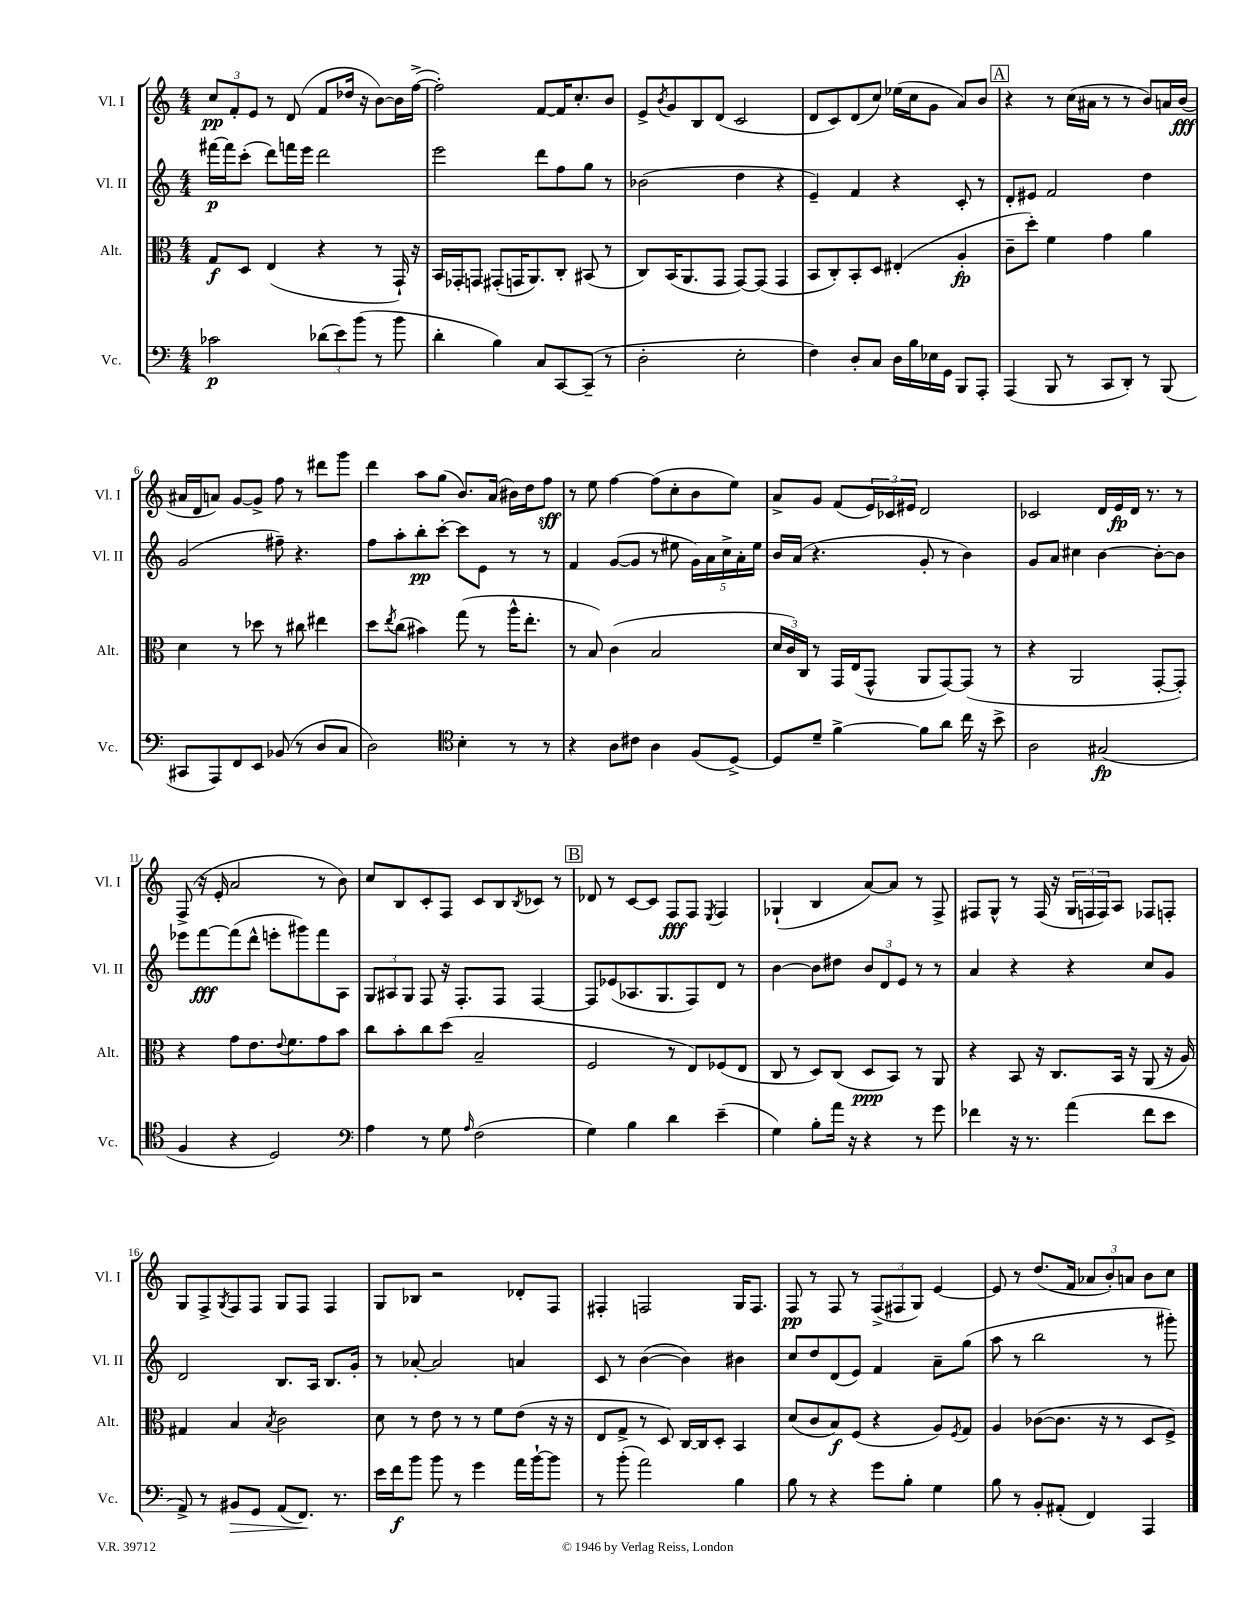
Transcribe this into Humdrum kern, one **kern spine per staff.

**kern	**dynam	**kern	**dynam	**kern	**dynam	**kern	**dynam
*part4	*part4	*part3	*part3	*part2	*part2	*part1	*part1
*staff4	*staff4	*staff3	*staff3	*staff2	*staff2	*staff1	*staff1
*I"Vc.	*	*I"Alt.	*	*I"Vl. II	*	*I"Vl. I	*
*I'Vc.	*	*I'Alt.	*	*I'Vl. II	*	*I'Vl. I	*
*clefF4	*	*clefC3	*	*clefG2	*	*clefG2	*
*k[]	*	*k[]	*	*k[]	*	*k[]	*
*M4/4	*	*M4/4	*	*M4/4	*	*M4/4	*
=1	=1	=1	=1	=1	=1	=1	=1
2c-X\	p	8G/L	f	[16fff#X\LL	p	12cc/L	pp
.	.	.	.	16fff#\J]	.	.	.
.	.	.	.	.	.	12f'/	.
.	.	8D/J	.	(8ccc'\J	.	.	.
.	.	.	.	.	.	12e/J	.
.	.	(4E/	.	8ddd\L)	.	8r	.
.	.	.	.	16fffn\L	.	(8d/	.
.	.	.	.	16eee\JJ	.	.	.
(12d-X\L	.	4r	.	2ddd\	.	8f/L	.
12e\)	.	.	.	.	.	.	.
.	.	.	.	.	.	16dd-X/Jk	.
(12b\J	.	.	.	.	.	.	.
.	.	.	.	.	.	16r	.
8r	.	8r	.	.	.	[8b\L)	.
8b\	.	16GG`/)	.	.	.	16b\L]	.
.	.	16r	.	.	.	([16ff^\JJ	.
=2	=2	=2	=2	=2	=2	=2	=2
4d'\	.	16BB/LL	.	2eee\	.	2ff'\])	.
.	.	16GG-X'/J	.	.	.	.	.
.	.	8GGn/J	.	.	.	.	.
4B\)	.	(8GG#X'/L	.	.	.	.	.
.	.	16GGn/K	.	.	.	.	.
.	.	8.AA/)	.	.	.	.	.
8C/L	.	.	.	8ddd\L	.	[8f/L	.
[8CC/	.	8C'/J	.	8ff\	.	16f/K]	.
.	.	.	.	.	.	8.cc'/	.
(8CC~/J]	.	(8BB#X/	.	8gg\J	.	.	.
8r	.	8r	.	8r	.	8b/J	.
=3	=3	=3	=3	=3	=3	=3	=3
2D'\	.	8C/L)	.	(2b-X\	.	8e^/L	.
.	.	.	.	.	.	8qb/	.
.	.	(16BB/K	.	.	.	8g/	.
.	.	8.AA/	.	.	.	.	.
.	.	.	.	.	.	8B/	.
.	.	8GG/J	.	.	.	(8d/J	.
2E'\	.	[8GG/L)	.	4dd\	.	2c/	.
.	.	(8GG/J]	.	.	.	.	.
.	.	4GG/	.	4r	.	.	.
=4	=4	=4	=4	=4	=4	=4	=4
4F\)	.	8BB/L	.	4e~/)	.	8d/L	.
.	.	8C'/)	.	.	.	8c/)	.
8D'/L	.	8BB'/	.	4f/	.	(8d/	.
8C/J	.	8D/J	.	.	.	8cc/J)	.
16D\LL	.	(4E#X'/	.	4r	.	(16ee-X\LL	.
16B\	.	.	.	.	.	16cc\J	.
16E-X\	.	.	.	.	.	8g\J	.
16GG\JJ	.	.	.	.	.	.	.
8BBB/L	.	4A'/	fp	8c'/	.	8a/L)	.
8AAA'/J	.	.	.	8r	.	8b/J	.
!!LO:REH:place=s1:t=A
=5	=5	=5	=5	=5	=5	=5	=5
(4AAA/	.	8c~\L	.	8d'/L	.	4r	.
.	.	8dd'\J)	.	8e#X/J	.	.	.
8BBB/	.	4f\	.	2f/	.	8r	.
8r	.	.	.	.	.	(16cc\LL	.
.	.	.	.	.	.	16a#X\JJ	.
8CC/L	.	4g\	.	.	.	8r	.
8DD'/J)	.	.	.	.	.	8r	.
8r	.	4a\	.	4dd\	.	8b/L)	.
(8BBB/	.	.	.	.	.	16an/L	.
.	.	.	.	.	.	(16b/JJ	fff
!!LO:LB:g=z
=6	=6	=6	=6	=6	=6	=6	=6
8CC#X/L	.	4d\	.	(2g/	.	16a#X/LL	.
.	.	.	.	.	.	16d/J	.
8AAA/)	.	.	.	.	.	8an/J)	.
8FF/	.	8r	.	.	.	[8g/L	.
8EE/J	.	8dd-X\	.	.	.	8g^/J]	.
(8BB-X/	.	8r	.	8ff#X~\)	.	8ff\	.
8r	.	8cc#X\	.	4.r	.	8r	.
8D/L	.	4ee#X\	.	.	.	8ddd#X\L	.
8C/J	.	.	.	.	.	8ggg\J	.
=7	=7	=7	=7	=7	=7	=7	=7
2D\)	.	8dd\L	.	8ff\L	.	4ddd\	.
.	.	8qee/	.	.	.	.	.
.	.	(8cc\J	.	8aa'\	.	.	.
.	.	4b#X\)	.	8bb'\	pp	8aa\L	.
.	.	.	.	[8ccc'\J	.	(8gg\J	.
*clefC4	*	*	*	*	*	*	*
4B'\	.	(8gg\	.	8ccc\L]	.	8.b/L)	.
.	.	8r	.	8e\J	.	.	.
.	.	.	.	.	.	(16a/Jk	.
8r	.	16aa^^\KL	.	8r	.	16b#X\LL)	.
.	.	8.ee'\J	.	.	.	16dd\J	.
8r	.	.	.	8r	.	8ff\J	sff
=8	=8	=8	=8	=8	=8	=8	=8
4r	.	8r	.	4f/	.	8r	.
.	.	8B/)	.	.	.	8ee\	.
8A\L	.	(4c\	.	([8g/L	.	[4ff\	.
8c#X\J	.	.	.	8g/J]	.	.	.
4A\	.	2B/	.	8r	.	(8ff\L]	.
.	.	.	.	8ee#X\	.	8cc'\	.
(8F/L	.	.	.	20g\LL)	.	8b\	.
.	.	.	.	20a\	.	.	.
.	.	.	.	20cc^\	.	.	.
[8D^/J)	.	.	.	.	.	8ee\J)	.
.	.	.	.	20a'\	.	.	.
.	.	.	.	20ee#\JJ	.	.	.
=9	=9	=9	=9	=9	=9	=9	=9
8D/L]	.	24d/LL	.	16b/LL	.	8a^/L	.
.	.	24c/)	.	.	.	.	.
.	.	.	.	(16a/JJ	.	.	.
.	.	24C/JJ	.	.	.	.	.
8d~/J	.	8r	.	4.r	.	8g/J	.
[4f^\	.	16GG/LL	.	.	.	(8f/L	.
.	.	(16E/J	.	.	.	.	.
.	.	8GG^^/J	.	.	.	24e/L)	.
.	.	.	.	.	.	24c-X/	.
.	.	.	.	.	.	24e#X/JJ	.
8f\L]	.	8AA/L	.	8g'/	.	2d/	.
8a\J	.	[8GG/)	.	8r	.	.	.
16cc\	.	(8GG/J]	.	4b\)	.	.	.
16r	.	.	.	.	.	.	.
8b^\	.	8r	.	.	.	.	.
=10	=10	=10	=10	=10	=10	=10	=10
2A\	.	4r	.	8g/L	.	2c-X/	.
.	.	.	.	8a/J	.	.	.
.	.	2AA/	.	4cc#X\	.	.	.
(2G#X/	fp	.	.	[4b\	.	16d/LL	.
.	.	.	.	.	.	16e/	fp
.	.	.	.	.	.	16d/JJ	.
.	.	.	.	.	.	8.r	.
.	.	[8GG'/L	.	8b'\L_	.	.	.
.	.	8GG'/J])	.	8b\J]	.	8r	.
!!LO:LB:g=z
=11	=11	=11	=11	=11	=11	=11	=11
4F/	.	4r	.	8eee-X\L	.	(8F^/	.
.	.	.	.	[8fff\	fff	16r	.
.	.	.	.	.	.	16e'/	.
4r	.	8g\L	.	(8fff\]	.	2a/	.
.	.	8.e\	.	8ddd^^\J	.	.	.
2D/)	.	.	.	8eeen'\L	.	.	.
.	.	8qqe/	.	.	.	.	.
.	.	8.f\	.	.	.	.	.
.	.	.	.	8ggg#X\)	.	.	.
.	.	8g\	.	8fff\	.	8r	.
.	.	8b\J	.	8A\J	.	8b\)	.
=12	=12	=12	=12	=12	=12	=12	=12
*clefF4	*	*	*	*	*	*	*
4A\	.	8cc\L	.	12G/L	.	8cc/L	.
.	.	.	.	12A#X/	.	.	.
.	.	8b'\	.	.	.	8B/	.
.	.	.	.	12G/J	.	.	.
8r	.	8cc\	.	8F/	.	8c'/	.
8G\	.	(8dd\J	.	16r	.	8F/J	.
.	.	.	.	8.F'/L	.	.	.
16qqA/	.	.	.	.	.	.	.
(2F\	.	2B~/	.	.	.	8c/L	.
.	.	.	.	8F/J	.	8B/	.
.	.	.	.	.	.	8qB/	.
.	.	.	.	[4F/	.	8c-X/J	.
.	.	.	.	.	.	8r	.
!!LO:REH:place=s1:t=B
=13	=13	=13	=13	=13	=13	=13	=13
4G\)	.	2F/	.	8F/L]	.	8d-X/	.
.	.	.	.	(8e-X/	.	8r	.
4B\	.	.	.	8.A-X/	.	[8c/L	.
.	.	.	.	.	.	8c/J]	.
.	.	.	.	8.G/	.	.	.
4d\	.	8r	.	.	.	8F/L	fff
.	.	8E/L)	.	8F/)	.	8F/J	.
.	.	.	.	.	.	8qE/	.
(4e~\	.	(8F-X/	.	8d/J	.	4F/	.
.	.	8E/J	.	8r	.	.	.
=14	=14	=14	=14	=14	=14	=14	=14
4G\)	.	8C/	.	[4b\	.	(4G-X`/	.
.	.	8r	.	.	.	.	.
8B'\L	.	8D/L)	.	8b\L]	.	4B/	.
16a\Jk	.	(8C/J	.	8dd#X\J	.	.	.
16r	.	.	.	.	.	.	.
4r	.	8D/L	ppp	12b/L	.	[8a/L)	.
.	.	.	.	12d/	.	.	.
.	.	8BB/J)	.	.	.	8a/J]	.
.	.	.	.	12e/J	.	.	.
8r	.	8r	.	8r	.	8r	.
8g\	.	8AA/	.	8r	.	8F^/	.
=15	=15	=15	=15	=15	=15	=15	=15
4f-X\	.	4r	.	4a/	.	8F#X/L	.
.	.	.	.	.	.	8G^^/J	.
16r	.	8BB/	.	4r	.	8r	.
8.r	.	.	.	.	.	.	.
.	.	16r	.	.	.	(16F#/	.
.	.	8.C/L	.	.	.	16r	.
(4a\	.	.	.	4r	.	24G/LL	.
.	.	.	.	.	.	24Fn/	.
.	.	.	.	.	.	24F/J)	.
.	.	16BB/Jk	.	.	.	8A/J	.
.	.	16r	.	.	.	.	.
8f-\L	.	(8AA/	.	8cc/L	.	8F-X/L	.
8e\J	.	16r	.	8g/J	.	8Fn'/J	.
.	.	16A/)	.	.	.	.	.
!!LO:LB:g=z
=16	=16	=16	=16	=16	=16	=16	=16
8AA^/)	.	4G#X/	.	2d/	.	8G/L	.
8r	.	.	.	.	.	8F^/	.
.	.	.	.	.	.	8qG/	.
!	!LO:HP:b	!	!	!	!	!	!
8BB#X/L	>	4B/	.	.	.	8F/	.
8GG/J	.	.	.	.	.	8F/J	.
.	.	8qB/	.	.	.	.	.
(8AA/L	.	2c\	.	8.B/L	.	8G/L	.
8.FF/J)	.	.	.	.	.	8F/J	.
.	.	.	.	16A/Jk	.	.	.
.	.	.	.	8.B/L	.	4F/	.
8.r	]	.	.	.	.	.	.
.	.	.	.	16g'/Jk	.	.	.
=17	=17	=17	=17	=17	=17	=17	=17
16e\LL	.	8d\	.	8r	.	8G/L	.
16f\J	f	.	.	.	.	.	.
8b\J	.	8r	.	[8a-X'/	.	8B-X/J	.
8b\	.	8e\	.	2a-/]	.	2r	.
8r	.	8r	.	.	.	.	.
4g\	.	8r	.	.	.	.	.
.	.	8f\L	.	.	.	.	.
16a\LL	.	(8e\J	.	4an/	.	8d-X'/L	.
[16b`\J	.	.	.	.	.	.	.
8b\J]	.	16r	.	.	.	8F/J	.
.	.	16r	.	.	.	.	.
=18	=18	=18	=18	=18	=18	=18	=18
8r	.	8E/L	.	8c/	.	4F#X'/	.
(8b'\	.	8G^/J	.	8r	.	.	.
2a\)	.	8r	.	([4b\	.	2Fn/	.
.	.	8D/)	.	.	.	.	.
.	.	[16C/LL	.	4b\])	.	.	.
.	.	16C/J]	.	.	.	.	.
.	.	8D'/J	.	.	.	.	.
4B\	.	4BB/	.	4b#X\	.	16G/KL	.
.	.	.	.	.	.	8.F/J	.
=19	=19	=19	=19	=19	=19	=19	=19
8B\	.	(8d/L	.	8cc/L	.	8F/	pp
8r	.	8c/	.	8dd/	.	8r	.
4r	.	8B/)	f	(8d/	.	8F/	.
.	.	(8F/J	.	8e/J)	.	8r	.
8g\L	.	4r	.	4f/	.	(12F^/L	.
.	.	.	.	.	.	12F#X/	.
8B'\J	.	.	.	.	.	.	.
.	.	.	.	.	.	12G/J)	.
4G\	.	8A/L)	.	8a~\L	.	[4e/	.
.	.	8qF/	.	.	.	.	.
.	.	8G/J	.	(8gg\J	.	.	.
=20	=20	=20	=20	=20	=20	=20	=20
8B\	.	4A/	.	8aa\	.	8e/]	.
8r	.	.	.	8r	.	8r	.
8BB'/L	.	([8c-X\L	.	2bb\	.	(8.dd/L	.
(8AA#X'/J	.	8.c-\J]	.	.	.	.	.
.	.	.	.	.	.	16f/Jk	.
4FF/)	.	.	.	.	.	12a-X/L	.
.	.	16r	.	.	.	.	.
.	.	.	.	.	.	12b'/)	.
.	.	8r	.	.	.	.	.
.	.	.	.	.	.	12an/J	.
4AAA/	.	8D/L	.	8r	.	8b\L	.
.	.	8F^/J)	.	8ggg#X'\)	.	8cc\J	.
==	==	==	==	==	==	==	==
*-	*-	*-	*-	*-	*-	*-	*-
